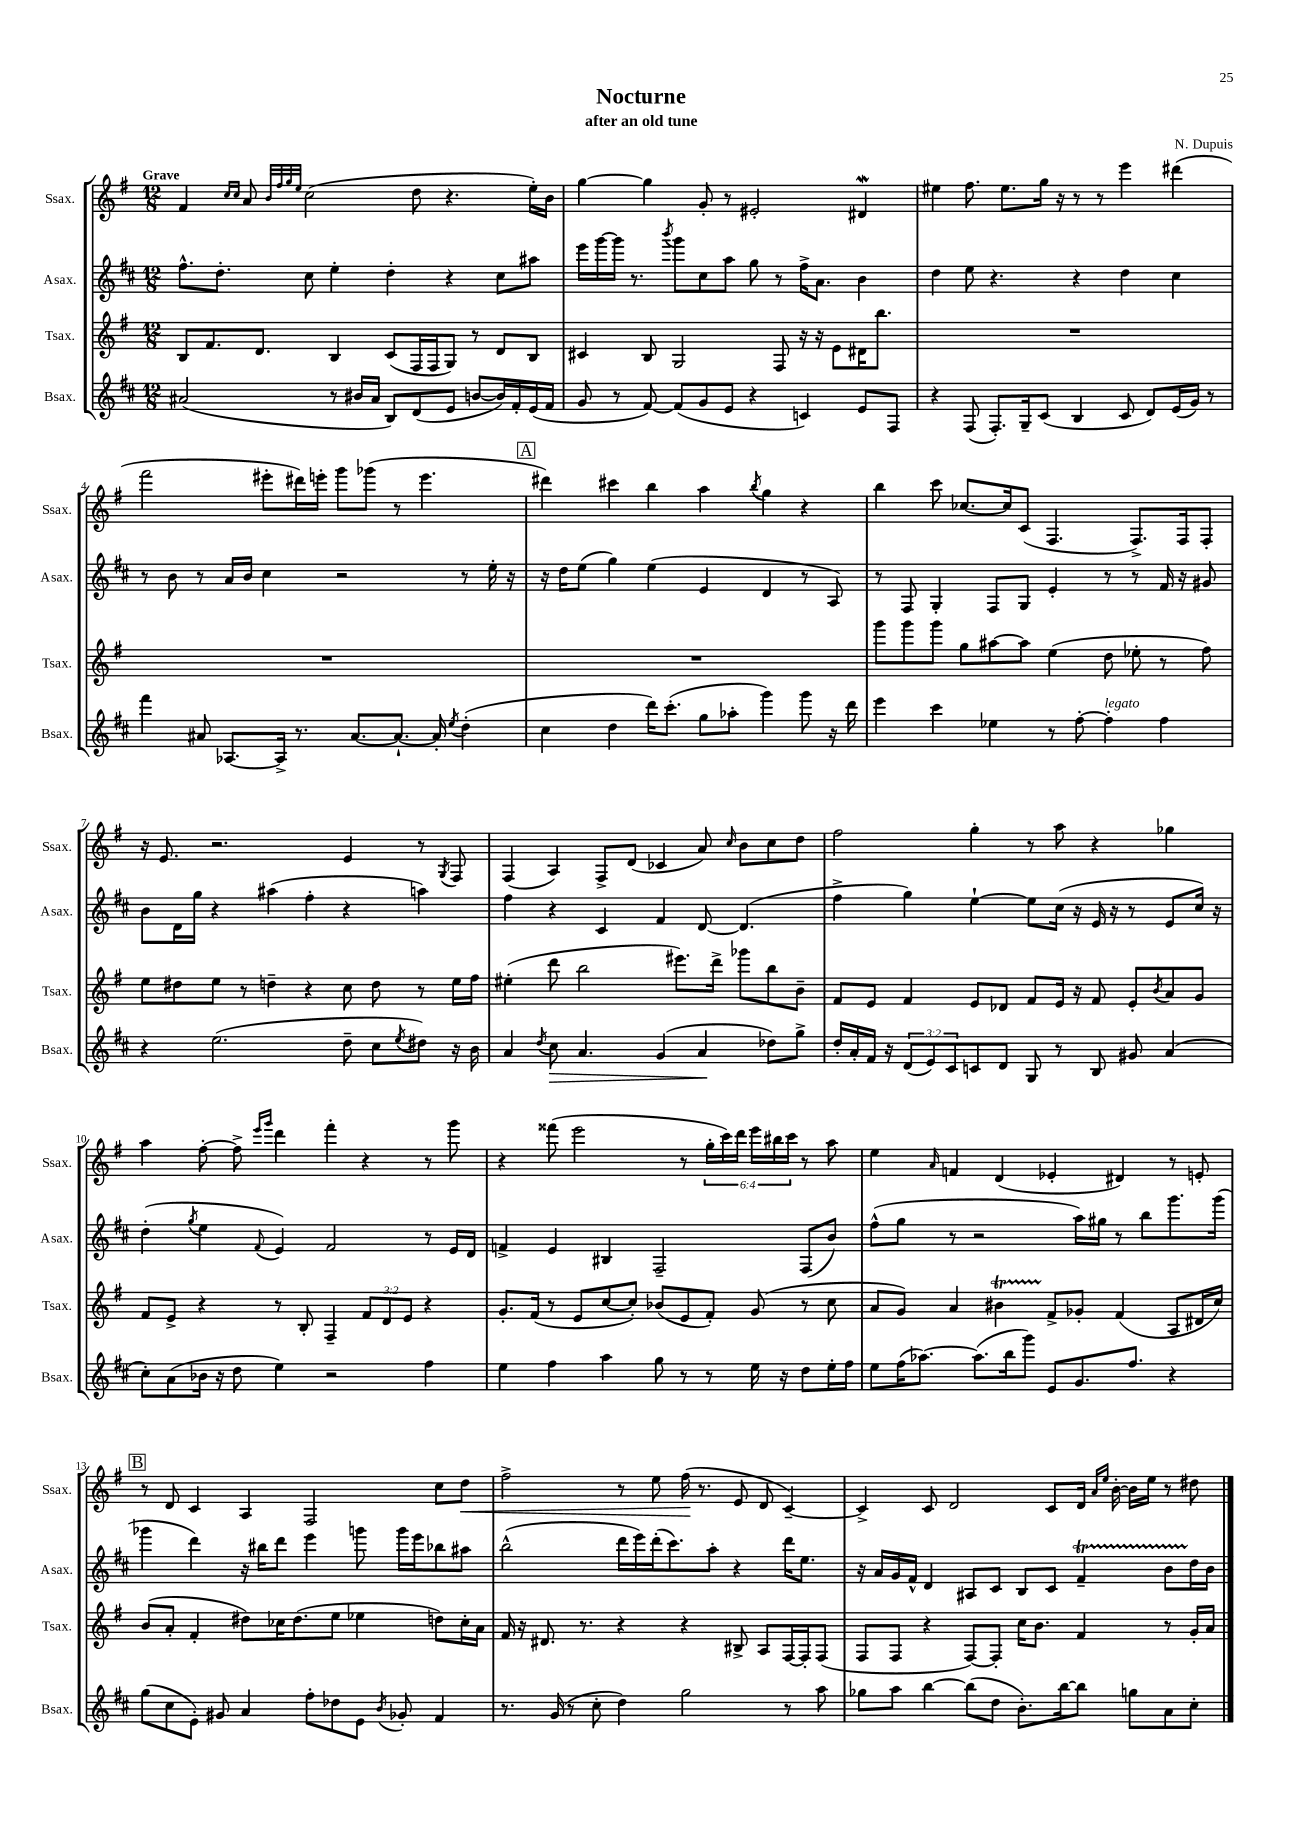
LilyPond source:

\header { title = "Nocturne" composer = "N. Dupuis" subtitle = "after an old tune" }
<<
\new StaffGroup <<
\new Staff = "s0" \with { instrumentName = "Ssax." shortInstrumentName = "Ssax." } {
    \clef treble \key g \major \numericTimeSignature \time 12/8 \override Staff.TupletNumber.text = #tuplet-number::calc-fraction-text \tempo "Grave"
    fis'4 \grace { c''16 c''16 } a'8 \grace { b'32 fis''32 g''32 e''32 } c''2( d''8 r4. e''16-.) b'16 |
    g''4~ g''4 g'8-. r8 eis'2-. dis'4\mordent |
    eis''4 fis''8. eis''8. g''16 r16 r8 r8 e'''4 dis'''4( |
    fis'''2 eis'''8-. dis'''16) e'''16-. g'''8 ges'''8( r8 e'''4. |
    \mark \markup { \box "A" } dis'''4) cis'''4 b''4 a''4 \acciaccatura { b''8 } g''4 r4 |
    b''4 c'''8 ces''8.~ ces''16 c'8( fis4. fis8.->) fis16 fis8-. |
    r16 e'8. r2. e'4 r8 \acciaccatura { g8 } fis8 |
    fis4( a4) fis8-> d'8( ces'4 a'8) \grace { c''16 } b'8 c''8 d''8 |
    fis''2 g''4-. r8 a''8 r4 ges''4 |
    a''4 fis''8~-. fis''8-> \grace { e'''16 g'''16 } d'''4 fis'''4-. r4 r8 g'''8 |
    r4 fisis'''8( e'''2 r8 \tuplet 6/4 { g''16-. c'''16) d'''16 e'''16 bis''16 c'''16 } r8 a''8 |
    e''4 \grace { a'16 } f'4 d'4( ees'4-. dis'4) r8 e'8-. |
    \mark \markup { \box "B" } r8 d'8 c'4 a4 fis2 c''8 d''8\< |
    fis''2-> r8 e''8 fis''16\!( r8. e'8 d'8 c'4~--) |
    c'4-> c'8 d'2 c'8 d'16 \grace { a'16 e''16 } b'16~-. b'16 e''16 r8 dis''8 \bar "|." |
}
\new Staff = "s1" \with { instrumentName = "Asax." shortInstrumentName = "Asax." } {
    \clef treble \key d \major \numericTimeSignature \time 12/8
    fis''8.-^ d''8.-. cis''8 e''4-. d''4-. r4 cis''8 ais''8 |
    e'''16 g'''16~ g'''16 r8. \acciaccatura { b'''8 } g'''8 cis''8 a''8 g''8 r8 fis''16-> a'8. b'4 |
    d''4 e''8 r4. r4 d''4 cis''4 |
    r8 b'8 r8 a'16 b'16 cis''4 r2 r8 e''16-. r16 |
    \mark \markup { \box "A" } r16 d''16 e''8( g''4) e''4( e'4 d'4 r8 a8) |
    r8 fis8 g4-. fis8 g8 e'4-. r8 r8 fis'16 r16 gis'8 |
    b'8 d'16 g''16 r4 ais''4( fis''4-. r4 a''4) |
    fis''4 r4 cis'4 fis'4 d'8~ d'4.( |
    fis''4-> g''4) e''4~-! e''8 cis''16( r16 e'16 r16 r8 e'8 cis''16) r16 |
    d''4-.( \acciaccatura { g''8 } e''4 \appoggiatura { fis'8 } e'4) fis'2 r8 e'16 d'16 |
    f'4-> e'4 bis4 fis2-- fis8( b'8) |
    fis''8-^( g''8 r8 r2 a''16) gis''16 r8 b''8 g'''8. g'''16( |
    \mark \markup { \box "B" } ges'''4 d'''4) r16 bis''16 d'''8 e'''4 g'''8 g'''16 e'''16 bes''8 ais''8 |
    b''2-^( d'''16 e'''16) d'''16-.( cis'''8.) a''8-. r4 d'''16 e''8. |
    r16 a'16 g'16 fis'16-^ d'4 ais8 cis'8 b8 cis'8 fis'4--\startTrillSpan b'8 d''16\stopTrillSpan b'16 \bar "|." |
}
\new Staff = "s2" \with { instrumentName = "Tsax." shortInstrumentName = "Tsax." } {
    \clef treble \key g \major \numericTimeSignature \time 12/8 \override Staff.TupletNumber.text = #tuplet-number::calc-fraction-text
    b8 fis'8. d'8. b4 c'8( fis16 fis16 g8) r8 d'8 b8 |
    cis'4 b8 g2 fis8 r16 r16 e'8 dis'16 b''8. |
    R1. |
    R1. |
    \mark \markup { \box "A" } R1. |
    g'''8 g'''8 g'''8 g''8 ais''8~ ais''8 e''4( d''8 ees''8-. r8 fis''8) |
    e''8 dis''8 e''8 r8 d''4-- r4 c''8 d''8 r8 e''16 fis''16 |
    eis''4-.( d'''8 b''2 eis'''8.) d'''16-> ges'''8 b''8 b'8-- |
    fis'8 e'8 fis'4 e'8 des'8 fis'8 e'16 r16 fis'8 e'8-. \acciaccatura { b'8 } a'8 g'8 |
    fis'8 e'8-> r4 r8 b8-. fis4-- \tuplet 3/2 { fis'8 d'8 e'8 } r4 |
    g'8.-. fis'16( r8 e'8 c''8~ c''8-.) bes'8( e'8 fis'8-.) g'8( r8 c''8 |
    a'8 g'8) a'4 bis'4\startTrillSpan fis'8->\stopTrillSpan ges'8-. fis'4( a8 dis'16 c''16) |
    \mark \markup { \box "B" } b'8( a'8-. fis'4-. dis''8) ces''16 dis''8.( e''8 ees''4 d''8) ces''16-. a'16 |
    fis'16 r16 dis'8. r8. r4 r4 bis8-> a8 fis16~ fis16-. fis8( |
    fis8 fis8 r4 fis8~) fis8-. c''16 b'8. fis'4 r8 g'16-. a'16 \bar "|." |
}
\new Staff = "s3" \with { instrumentName = "Bsax." shortInstrumentName = "Bsax." } {
    \clef treble \key d \major \numericTimeSignature \time 12/8 \override Staff.TupletNumber.text = #tuplet-number::calc-fraction-text
    ais'2( r8 bis'16 ais'16 b8) d'8( e'8 b'8~ b'16) fis'16-. e'16( fis'16 |
    g'8 r8 fis'8~) fis'8( g'8 e'8 r4 c'4) e'8 fis8 |
    r4 fis8( fis8.-.) g16-- cis'8( b4 cis'8 d'8) e'16( g'16) r8 |
    fis'''4 ais'8 aes8.~ aes16-> r8. ais'8.~ ais'8.~-! ais'16-. \acciaccatura { e''8 } d''4-.( |
    \mark \markup { \box "A" } cis''4 d''4 d'''16) cis'''8.-.( g''8 aes''8-. g'''4) g'''8 r16 d'''16 |
    e'''4 cis'''4 ees''4 r8 fis''8~-. fis''4-.^\markup { \italic "legato" } fis''4 |
    r4 e''2.( d''8-- cis''8 \acciaccatura { e''8 } dis''8) r16 b'16 |
    a'4 \acciaccatura { d''8 } cis''8\> a'4. g'4( a'4\! des''8) g''8-> |
    d''16-. a'16-. fis'16 r16 \tuplet 3/2 { d'8( e'8) cis'8 } c'8 d'8 g8 r8 b8 gis'8 a'4( |
    cis''8-.) a'8( bes'16 r16 d''8 e''4) r2 fis''4 |
    e''4 fis''4 a''4 g''8 r8 r8 e''16 r16 d''8 e''16-. fis''16 |
    e''8 fis''16( aes''8.~) aes''8.( b''16 g'''8) e'8 g'8. fis''8. r4 |
    \mark \markup { \box "B" } g''8( cis''8 e'8-.) gis'8 a'4 fis''8-. des''8 e'8 \acciaccatura { b'8 } ges'8-. fis'4 |
    r8. g'16( r8 cis''8-. d''4) g''2 r8 a''8 |
    ges''8 a''8 b''4~ b''8( d''8 b'8.-.) b''16~ b''8 g''8 a'8 cis''8-. \bar "|." |
}
>>
>>
